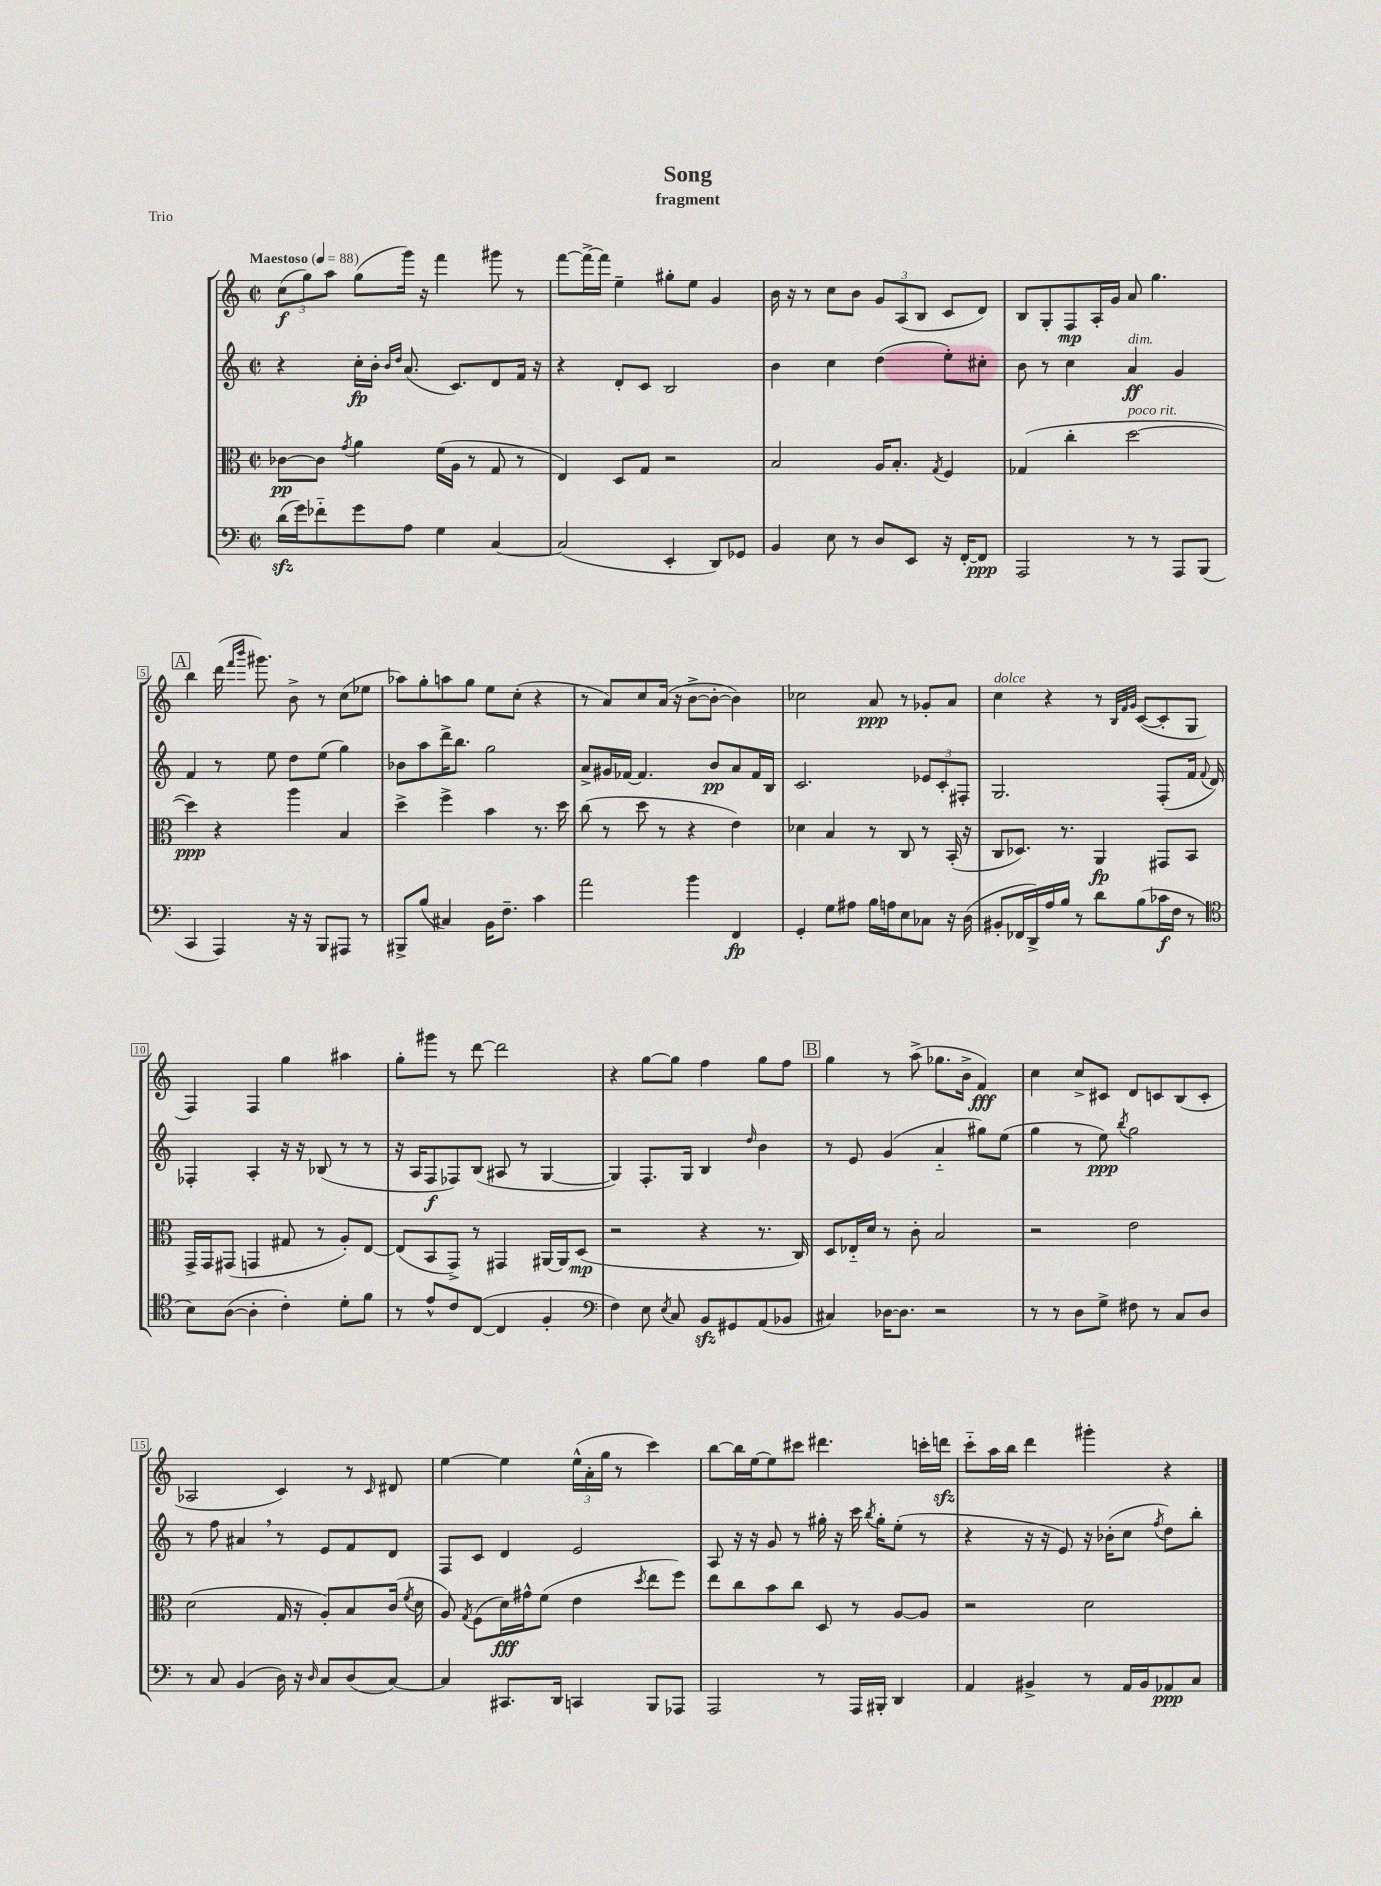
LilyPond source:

\header { title = "Song" subtitle = "fragment" piece = "Trio" }
<<
\new StaffGroup <<
\new Staff = "s0" {
    \clef treble \key c \major \defaultTimeSignature \time 2/2 \tempo "Maestoso" 4 = 88
    \autoBeamOff \tuplet 3/2 { c''8[\f( g''8) a''8] } g''8[( g'''16]) r16 f'''4 gis'''8 r8 |
    f'''8[~ f'''16~-> f'''16] e''4-- gis''8[-. e''8] g'4 |
    b'16 r16 r8 c''8[ b'8] \tuplet 3/2 { g'8[ a8( b8] } c'8[ d'8]) |
    b8[ g8-. f8\mp a16-. g'16] a'8 g''4. |
    \mark \markup { \box "A" } b''4 d'''16( \grace { f'''16[ b'''16] } gis'''8.) b'8-> r8 c''8[( ees''8] |
    aes''8[) g''8-. a''8 g''8] e''8[ c''8]-.( r4 |
    r8 a'8[) c''8 a'16]( r16 b'8[~-> b'8]~-. b'4) |
    ces''2 a'8\ppp r8 ges'8[-. a'8] |
    c''4^\markup { \italic "dolce" } r4 r8 \grace { b32[ f'32 g'32] } c'8[~( c'8-. g8] |
    f4) f4 g''4 ais''4 |
    g''8[-. gis'''8] r8 d'''8~ d'''2 |
    r4 g''8[~ g''8] f''4 g''8[ f''8] |
    \mark \markup { \box "B" } g''4 r8 a''8->( ges''8.[ b'16]-> f'4\fff) |
    c''4 c''8[-> cis'8] d'8[ c'8 b8( c'8]-. |
    aes2 c'4) r8 \grace { c'16 } dis'8 |
    e''4~ e''4 \tuplet 3/2 { e''16[-^( a'16-. g''16] } r8 c'''4) |
    b''8[~ b''16 e''16~ e''8 cis'''8] dis'''4. c'''16[-. d'''16]\sfz |
    c'''8[-_ a''16 b''16] d'''4 gis'''4-. r4 \bar "|." |
}
\new Staff = "s1" {
    \clef treble \key c \major \defaultTimeSignature \time 2/2
    \autoBeamOff r4 c''16[-.\fp b'16]-. \grace { b'16[ d''16] } a'8.( c'8.[) d'8 f'16] r16 |
    r4 d'8[-. c'8] b2 |
    b'4 c''4 d''4( e''8[-.) cis''8]-. |
    b'8 r8 c''4 a'4\ff^\markup { \italic "dim." } g'4 |
    \mark \markup { \box "A" } f'4 r8 e''8 d''8[ e''8]( g''4) |
    bes'8[ a''8 d'''16-> b''8.] g''2 |
    a'8[-> gis'16 fes'16]~ fes'4. b'8[\pp a'8 fes'16 b16] |
    c'2. \tuplet 3/2 { ees'8[ c'8-. fis8]-. } |
    g2. f8[-.( f'16] \appoggiatura { f'8 } d'16) |
    fes4-. a4-. r16 r16 bes8( r8 r8 |
    r16 a16[ f8\f fes8) b8]( ais8 r8 g4~ |
    g4) f8.[-. g16] b4 \grace { d''16 } b'4 |
    \mark \markup { \box "B" } r8 e'8 g'4( a'4-_ gis''8[) e''8]( |
    g''4 r8 e''8\ppp) \acciaccatura { b''8 } g''2 |
    r8 f''8 ais'4 \breathe r8 e'8[ f'8 d'8] |
    f8[ c'8] d'4 e'2 |
    a8 r16 r16 g'8 r8 gis''16-. r16 c'''16 \acciaccatura { b''8 } gis''16[-. e''8]-.( r8 |
    r4 r16 r16 e'8) r16 bes'16[-.( c''8] \acciaccatura { f''8 } d''8[) b''8]-. \bar "|." |
}
\new Staff = "s2" {
    \clef alto \key c \major \defaultTimeSignature \time 2/2
    \autoBeamOff ces'8[~\pp ces'8] \acciaccatura { g'8 } a'4 f'16[( a16] r8 g8 r8 |
    e4) d8[ g8] r2 |
    b2 a16[ b8.]-. \acciaccatura { g8 } f4 |
    ges4( c''4-. d''2~^\markup { \italic "poco rit." } |
    \mark \markup { \box "A" } d''4\ppp) r4 a''4 b4 |
    d''4-> f''4-> b'4 r8. d''16 |
    c''8( r8 d''8 r8 r4 e'4) |
    des'4 b4 r8 c8 r8 b,16-.( r16 |
    c8[ des8.]) r8. a,4\fp gis,8[ b,8] |
    g,16[-> g,16 gis,8]( g,4 gis8 r8 a8[-.) e8]~ |
    e8[( b,8 g,8]->) r8 gis,4 ais,16[~ ais,16 d8]\mp( |
    r2 r4 r8. c16) |
    \mark \markup { \box "B" } d8[ ees16-_ d'16] r8 c'8-. b2 |
    r2 e'2 |
    d'2( g16 r16 a8[-.) b8 c'16]( \acciaccatura { f'8 } d'16 |
    a8) \acciaccatura { g8 } f8[( d'16\fff) gis'16-^ f'8]( e'4 \acciaccatura { d''8 } e''8[ f''8]) |
    e''8[ c''8 b'8 c''8] d8 r8 a8[~ a8] |
    r2 d'2 \bar "|." |
}
\new Staff = "s3" {
    \clef bass \key c \major \defaultTimeSignature \time 2/2
    \autoBeamOff d'16[\sfz( g'16) fes'8-_ g'8 a8] g4 c4~ |
    c2( e,4-. d,8[) ges,8] |
    b,4 e8 r8 d8[ e,8] r16 f,16[~-. f,8]\ppp |
    a,,2 r8 r8 a,,8[ b,,8]( |
    \mark \markup { \box "A" } c,4 a,,4) r16 r16 b,,8[ ais,,8] r8 |
    bis,,8[-> b8]( cis4) b,16[ f8.]-- c'4 |
    a'2 b'4 f,4\fp |
    g,4-. g8[ ais8] b16[ a16 e8 ces8] r16 d16( |
    bis,8[-. fes,16 d,16->) a16 b16] r8 d'8[ b8( ces'16\f f16] r8 |
    \clef tenor b8[) a8]~( a4-. c'4-.) d'8[-. f'8] |
    r8 e'8[-^ c'8 c8]~( c4 f4-. |
    \clef bass f4) e8 \acciaccatura { e8 } c8 b,8[\sfz gis,8 a,8( bes,8] |
    \mark \markup { \box "B" } cis4) des16[~ des8.] r2 |
    r8 r8 d8[ g8]-> fis8 r8 c8[ d8] |
    r8 c8 b,4( d16) r16 \grace { d16 } c8[ d8( c8]~) |
    c4 cis,8.[ d,16] c,4 b,,8[ aes,,8] |
    a,,2 r8 a,,16[ bis,,16]-. d,4 |
    a,4 bis,4-> r8 a,16[ bis,16 aes,8\ppp c8] \bar "|." |
}
>>
>>
\layout { \context { \Score \override BarNumber.stencil = #(make-stencil-boxer 0.1 0.3 ly:text-interface::print) } }
